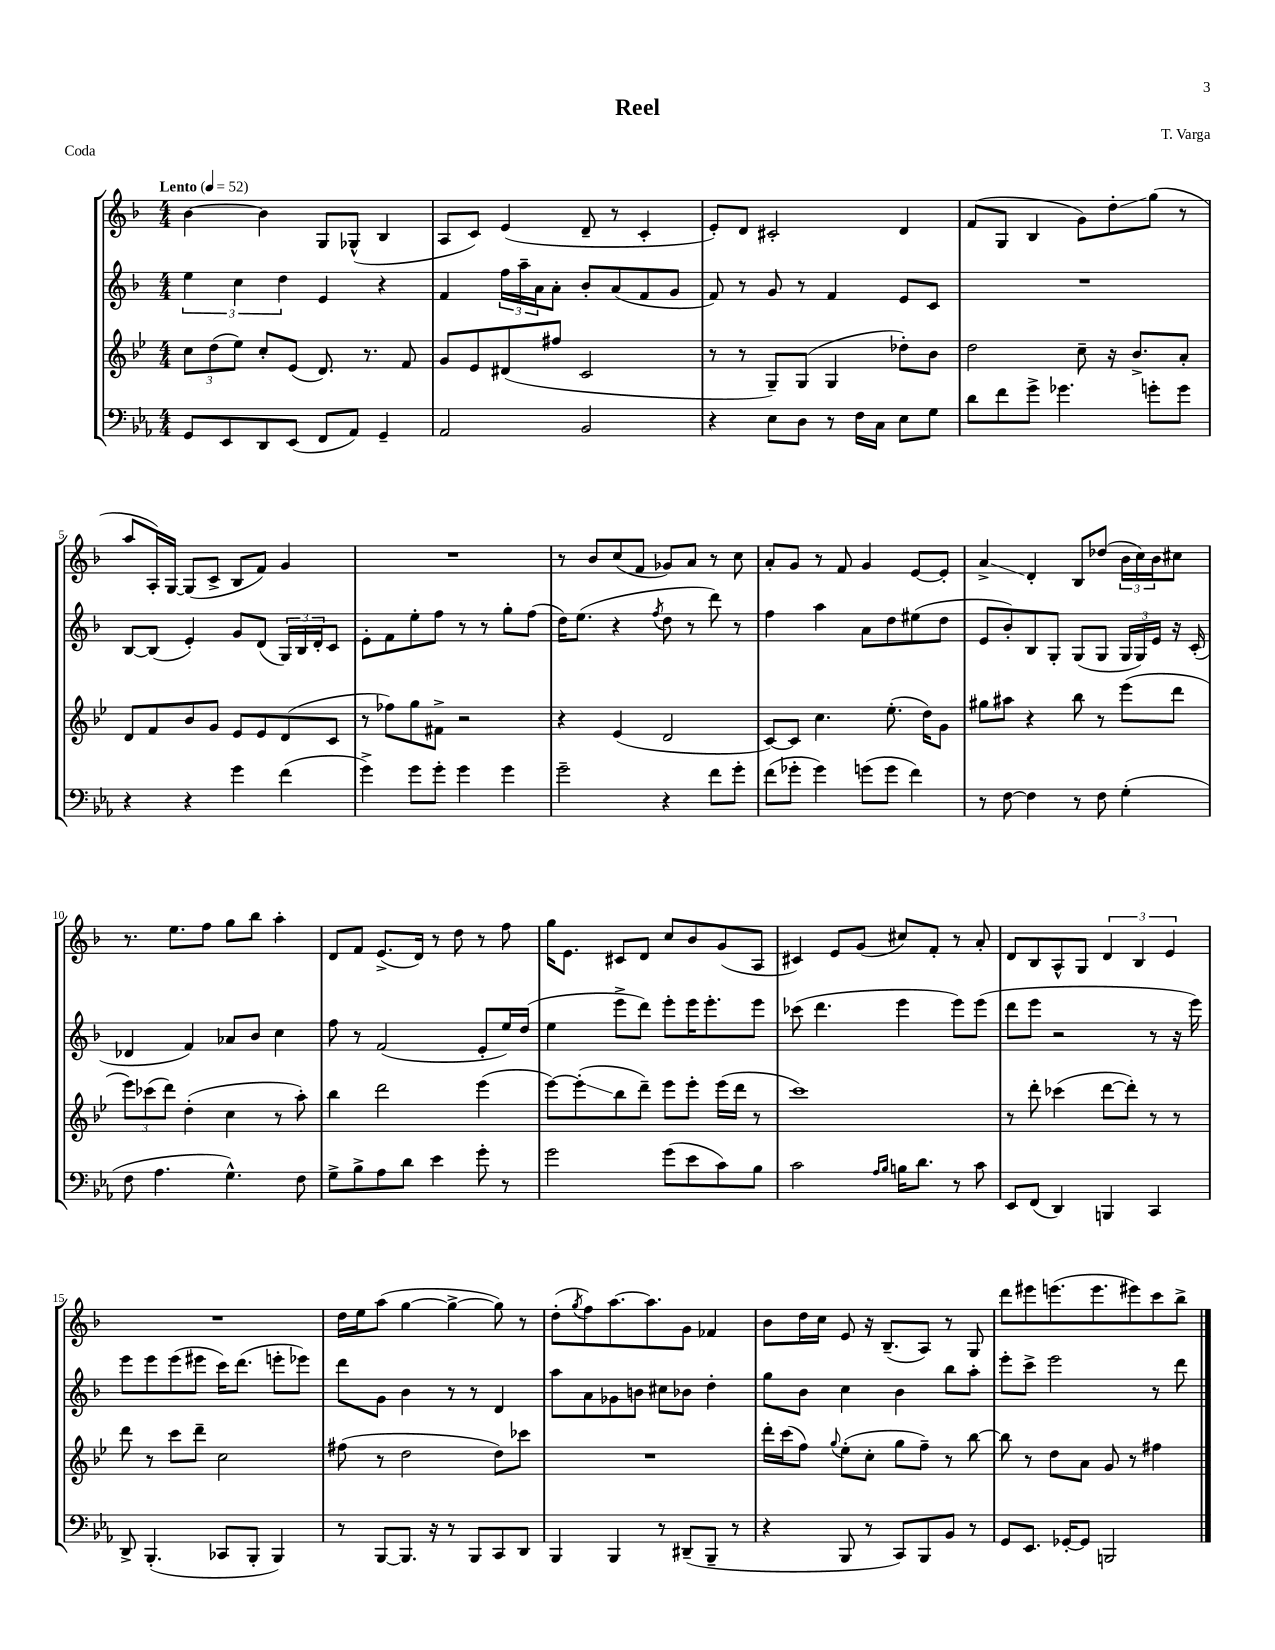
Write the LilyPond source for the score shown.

\header { title = "Reel" composer = "T. Varga" piece = "Coda" }
<<
\new StaffGroup <<
\new Staff = "s0" {
    \clef treble \key f \major \numericTimeSignature \time 4/4 \tempo "Lento" 4 = 52
    bes'4~ bes'4 g8 ges8-^( bes4 |
    a8 c'8) e'4( d'8-- r8 c'4-. |
    e'8-.) d'8 cis'2-. d'4 |
    f'8( g8 bes4 g'8) d''8-.\glissando g''8( r8 |
    a''8 a16-.) g16~ g8( c'8-> bes8 f'8) g'4 |
    R1 |
    r8 bes'8 c''8( f'8 ges'8) a'8 r8 c''8 |
    a'8-. g'8 r8 f'8 g'4 e'8~ e'8-. |
    a'4->\glissando d'4-. bes8 des''8( \tuplet 3/2 { bes'16 c''16) bes'16 } cis''8 |
    r8. e''8. f''8 g''8 bes''8 a''4-. |
    d'8 f'8 e'8.->( d'16) r8 d''8 r8 f''8 |
    g''16 e'8. cis'8 d'8 c''8 bes'8 g'8( a8 |
    cis'4) e'8 g'8( cis''8) f'8-. r8 a'8-. |
    d'8 bes8 a8-^ g8 \tuplet 3/2 { d'4 bes4 e'4 } |
    R1 |
    d''16 e''16 a''8( g''4~ g''4~-> g''8) r8 |
    d''8-.( \acciaccatura { g''8 } f''8) a''8.~ a''8. g'8 fes'4 |
    bes'8 d''16 c''16 e'8 r16 bes8.--( a8) r8 g8 |
    d'''8 eis'''8 e'''8.( e'''8. eis'''8) c'''8 bes''8-> \bar "|." |
}
\new Staff = "s1" {
    \clef treble \key f \major \numericTimeSignature \time 4/4
    \tuplet 3/2 { e''4 c''4 d''4 } e'4 r4 |
    f'4 \tuplet 3/2 { f''16 a''16-- a'16 } a'8-. bes'8-. a'8( f'8 g'8 |
    f'8) r8 g'8 r8 f'4 e'8 c'8 |
    R1 |
    bes8~ bes8( e'4-.) g'8 d'8( \tuplet 3/2 { g16) bes16 d'16-. } c'8 |
    e'8-. f'8 e''8-. f''8 r8 r8 g''8-. f''8( |
    d''16) e''8.( r4 \acciaccatura { f''8 } d''8 r8 d'''8) r8 |
    f''4 a''4 a'8 d''8 eis''8( d''8 |
    e'8 bes'8-.) bes8 g8-. g8( g8 \tuplet 3/2 { g16 g16) e'16 } r16 c'16-.( |
    des'4 f'4) aes'8 bes'8 c''4 |
    f''8 r8 f'2( e'8-. e''16) d''16( |
    e''4 e'''8-> d'''8) e'''8-. e'''16 e'''8.-. e'''8 |
    ces'''8( d'''4. e'''4 e'''8) e'''8( |
    d'''8 e'''8 r2 r8 r16 e'''16) |
    e'''8 e'''8 e'''8( eis'''8 c'''16) d'''8.( e'''8-. ees'''8) |
    d'''8 g'8 bes'4 r8 r8 d'4 |
    a''8 a'8 ges'8 b'8 cis''8 bes'8 d''4-. |
    g''8 bes'8 c''4 bes'4 bes''8 a''8-. |
    e'''8-. c'''8-> e'''2 r8 d'''8 \bar "|." |
}
\new Staff = "s2" {
    \clef treble \key bes \major \numericTimeSignature \time 4/4
    \tuplet 3/2 { c''8 d''8( ees''8) } c''8-. ees'8( d'8.) r8. f'8 |
    g'8 ees'8 dis'8( fis''8 c'2 |
    r8 r8 g8--) g8( g4 des''8-.) bes'8 |
    d''2 c''8-- r16 bes'8.-> a'8-. |
    d'8 f'8 bes'8 g'8 ees'8 ees'8 d'8( c'8 |
    r8 fes''8) g''8 fis'8-> r2 |
    r4 ees'4( d'2 |
    c'8~) c'8 c''4. ees''8.-.( d''16) g'8 |
    gis''8 ais''8 r4 bes''8 r8 ees'''8( d'''8 |
    \tuplet 3/2 { ees'''8) ces'''8( d'''8) } d''4-.( c''4 r8 a''8-.) |
    bes''4 d'''2 ees'''4( |
    ees'''8~) ees'''8-.\glissando( bes''8 d'''8--) ees'''8 ees'''8-. ees'''16( d'''16 r8 |
    c'''1) |
    r8 d'''8-. ces'''4( d'''8~ d'''8-.) r8 r8 |
    d'''8 r8 c'''8 d'''8-- c''2 |
    fis''8( r8 d''2 d''8) ces'''8 |
    R1 |
    d'''16-. c'''16( f''8) \appoggiatura { g''8 } ees''8-.( c''8-. g''8 f''8--) r8 bes''8~ |
    bes''8 r8 d''8 a'8 g'8 r8 fis''4 \bar "|." |
}
\new Staff = "s3" {
    \clef bass \key ees \major \numericTimeSignature \time 4/4
    g,8 ees,8 d,8 ees,8( f,8 aes,8) g,4-- |
    aes,2 bes,2 |
    r4 ees8 d8 r8 f16 c16 ees8 g8 |
    d'8 f'8 g'8-> ges'4. g'8-. g'8 |
    r4 r4 g'4 f'4( |
    g'4->) g'8 g'8-. g'4 g'4 |
    g'2-- r4 f'8 g'8-. |
    f'8( ges'8-. ges'4) g'8( g'8 f'4) |
    r8 f8~ f4 r8 f8 g4-.( |
    f8 aes4. g4.-^) f8 |
    g8-> bes8-> aes8 d'8 ees'4 g'8-. r8 |
    g'2 g'8( ees'8 c'8) bes8 |
    c'2 \grace { aes16 bes16 } b16 d'8. r8 c'8 |
    ees,8 f,8( d,4) b,,4 c,4 |
    d,8-> bes,,4.-.( ces,8 bes,,8-. bes,,4) |
    r8 bes,,8~ bes,,8. r16 r8 bes,,8 c,8 d,8 |
    bes,,4 bes,,4 r8 dis,8--( bes,,8-- r8 |
    r4 bes,,8 r8 c,8) bes,,8 bes,8 r8 |
    g,8 ees,8. ges,16~-. ges,8 b,,2 \bar "|." |
}
>>
>>
